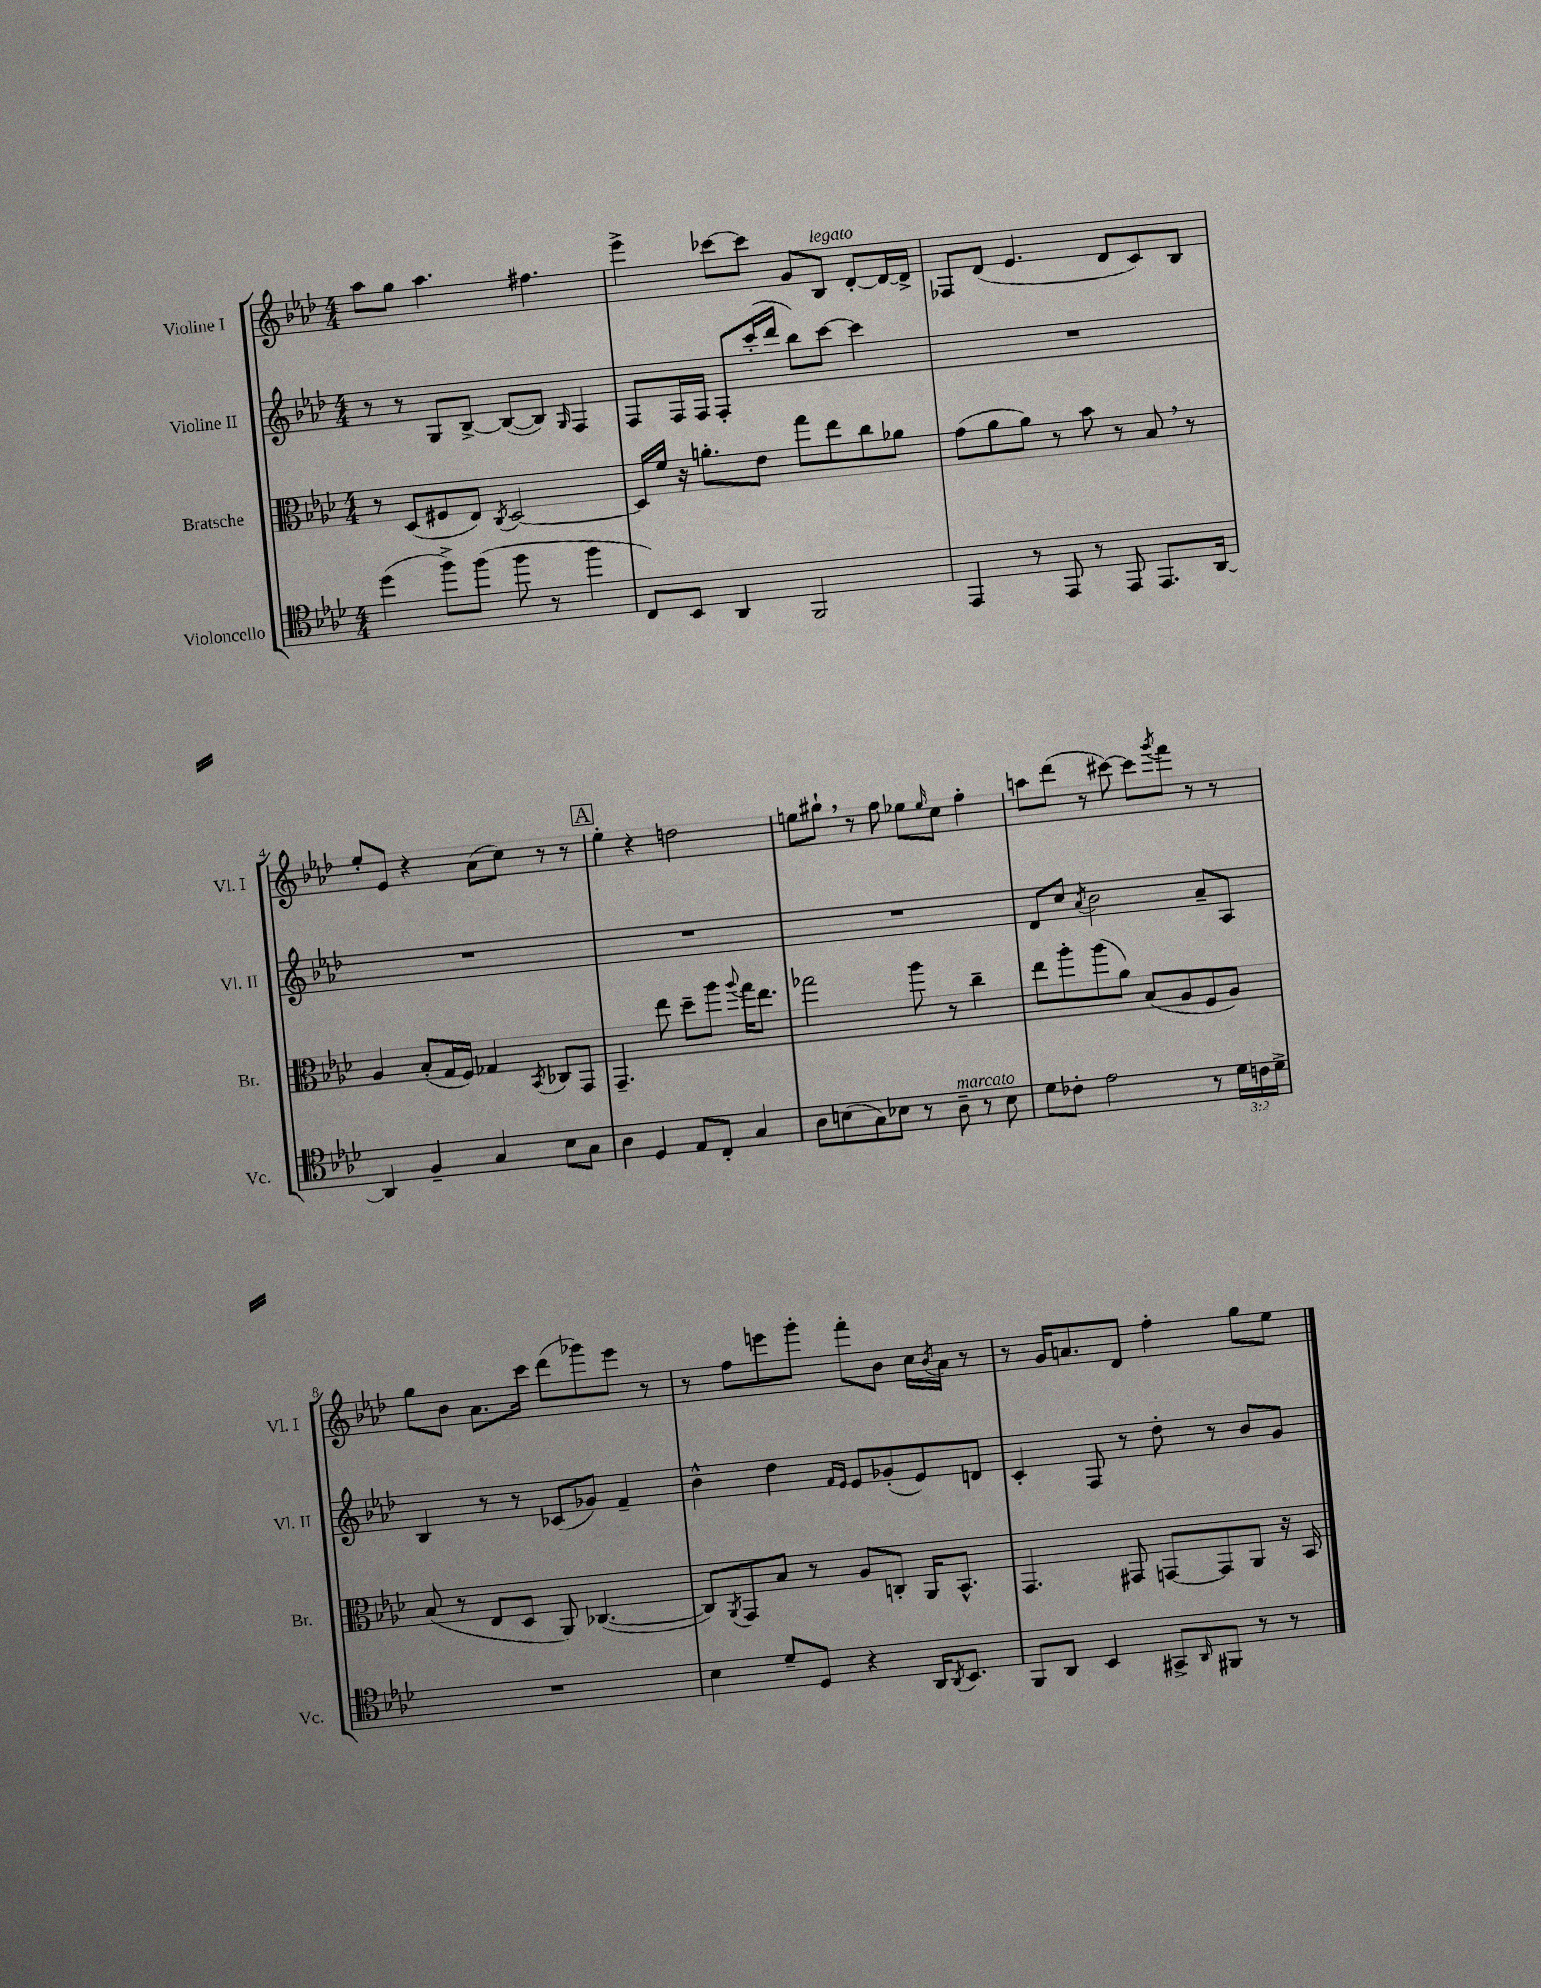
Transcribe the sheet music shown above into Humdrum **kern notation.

**kern	**kern	**kern	**kern
*part4	*part3	*part2	*part1
*staff4	*staff3	*staff2	*staff1
*I"Violoncello	*I"Bratsche	*I"Violine II	*I"Violine I
*I'Vc.	*I'Br.	*I'Vl. II	*I'Vl. I
*clefC4	*clefC3	*clefG2	*clefG2
*k[b-e-a-d-]	*k[b-e-a-d-]	*k[b-e-a-d-]	*k[b-e-a-d-]
*M4/4	*M4/4	*M4/4	*M4/4
=1	=1	=1	=1
(4dd-\	8r	8r	8aa-\L
.	(8D-/L	8r	8gg\J
8ff^\L)	8F#X/	8G/L	4.aa-\
(8ff\J	8E-/J)	[8B-^/J	.
.	8qC/	.	.
8ff\	[2D-/	(8B-/L_	.
8r	.	8B-/J])	4.ff#X\
.	.	16qqG/	.
4ff\	.	4F/	.
=2	=2	=2	=2
8C/L)	16D-/LL]	8F/L	4eee-^\
.	16f/JJ	.	.
8BB-/J	16r	16F/L	.
.	8.an'\L	16F/JJ	.
4AA-/	.	8F'/L	[8ccc-X\L
.	8e-\J	(16ccc'/L	8ccc-\J]
.	.	16ddd-/JJ	.
2FF/	8gg\L	8bb-\L)	8g/L
!	!	!	!LO:TX:a:i:t=legato
.	8ee-\	[8ccc\J	8B-/J
.	8cc\	4ccc\]	[8d-'/L
.	8a-X\J	.	16d-/L_
.	.	.	16d-^/JJ]
=3	=3	=3	=3
4EE-/	(8g\L	1r	8F-X/L
.	8a-\	.	(8d-/J
8r	8a-\J)	.	4.e-/
8EE-/	8r	.	.
8r	8b-\	.	.
8EE-/	8r	.	8d-/L
8.EE-/L	8B-,/	.	8c/)
.	8r	.	8B-/J
[16AA-/Jk	.	.	.
!!LO:LB:g=z
=4	=4	=4	=4
4AA-/]	4A-/	1r	8ee-'/L
.	.	.	8e-/J
4F~/	(8B-'/L	.	4r
.	16G/L	.	.
.	16F/JJ)	.	.
4G/	4G-X/	.	(8a-\L
.	.	.	8cc\J)
.	8qBB-/	.	.
8B-\L	8C-X/L	.	8r
8G\J	8GG/J	.	8r
!!LO:REH:place=s1:t=A
=5	=5	=5	=5
4A-\	4.GG~/	1r	4ee-'\
4D-/	.	.	4r
.	8ee-\	.	.
8E-/L	8dd-~\L	.	2ddn\
8C'/J	8aa-\J	.	.
.	8qqaa-/	.	.
4G/	16gg\KL	.	.
.	8.ee-\J	.	.
=6	=6	=6	=6
8A-\L	2gg-X\	1r	8een\L
(8Bn\	.	.	8gg#X`,\J
8G\)	.	.	8r
8B-X\J	.	.	8ff\
8r	8aa-\	.	8ee-X\L
.	.	.	16qqee-/
!LO:TX:a:i:t=marcato	!	!	!
8A-~\	8r	.	8cc\J
8r	4cc~\	.	4ff'\
8B-\	.	.	.
=7	=7	=7	=7
8d-\L	8ee-\L	8d-/L	8aan\L
8c-X'\J	8aa-'\	8cc/J	(8ddd-\J
.	.	8qa-/	.
2e-\	(8aa-\	2b-\	8r
.	8a-\J)	.	[8ccc#X\)
.	(8B-/L	.	8ccc#\L]
.	.	.	8qggg/
.	8A-/	.	8fff\J
8r	8F/	8a-~/L	8r
24d-\LL	8A-/J)	8A-/J	8r
24cn\	.	.	.
24d-^\JJ	.	.	.
!!LO:LB:g=z
=8	=8	=8	=8
1r	(8B-/	4B-/	8gg\L
.	8r	.	8b-\J
.	8E-/L	8r	8.a-\L
.	8D-/J	8r	.
.	.	.	16ccc\Jk
.	8AA-/)	(8c-X/L	(8ddd-\L
.	([4.C-X/	8g-X/J)	8ggg-X\)
.	.	4f~/	8eee-\J
.	.	.	8r
=9	=9	=9	=9
4B-\	8C-/L])	4b-^^\	8r
.	8qAA-/	.	.
.	8GG/	.	8ff\L
8d-~/L	8B-/J	4dd-\	8eeen\
8D-/J	8r	.	8ggg'\J
.	.	16qqf/LL	.
.	.	16qqe-/JJ	.
4r	8A-/L	8e-/L	8fff'\L
.	8Cn'/J	(8g-X'/	8b-\J
16AA-/KL	16AA-/KL	8e-/)	16cc\LL
8qAA-/	.	.	8qb-/
8.BB-/J	8.BB-^^/J	.	16a-\JJ
.	.	8dn/J	8r
=10	=10	=10	=10
8FF/L	4.GG/	4c'/	8r
8AA-/J	.	.	16g/KL
.	.	.	8.an/
4BB-/	.	8F/	.
.	8GG#X/	8r	8d-/J
8GG#X^/L	[8GGn/L	8dd-'\	4ff'\
16qqAA-/	.	.	.
8FF#X/J	8GG/]	8r	.
8r	8AA-/J	8b-/L	8gg\L
8r	16r	8g/J	8ee-\J
.	16BB-/	.	.
==	==	==	==
*-	*-	*-	*-
